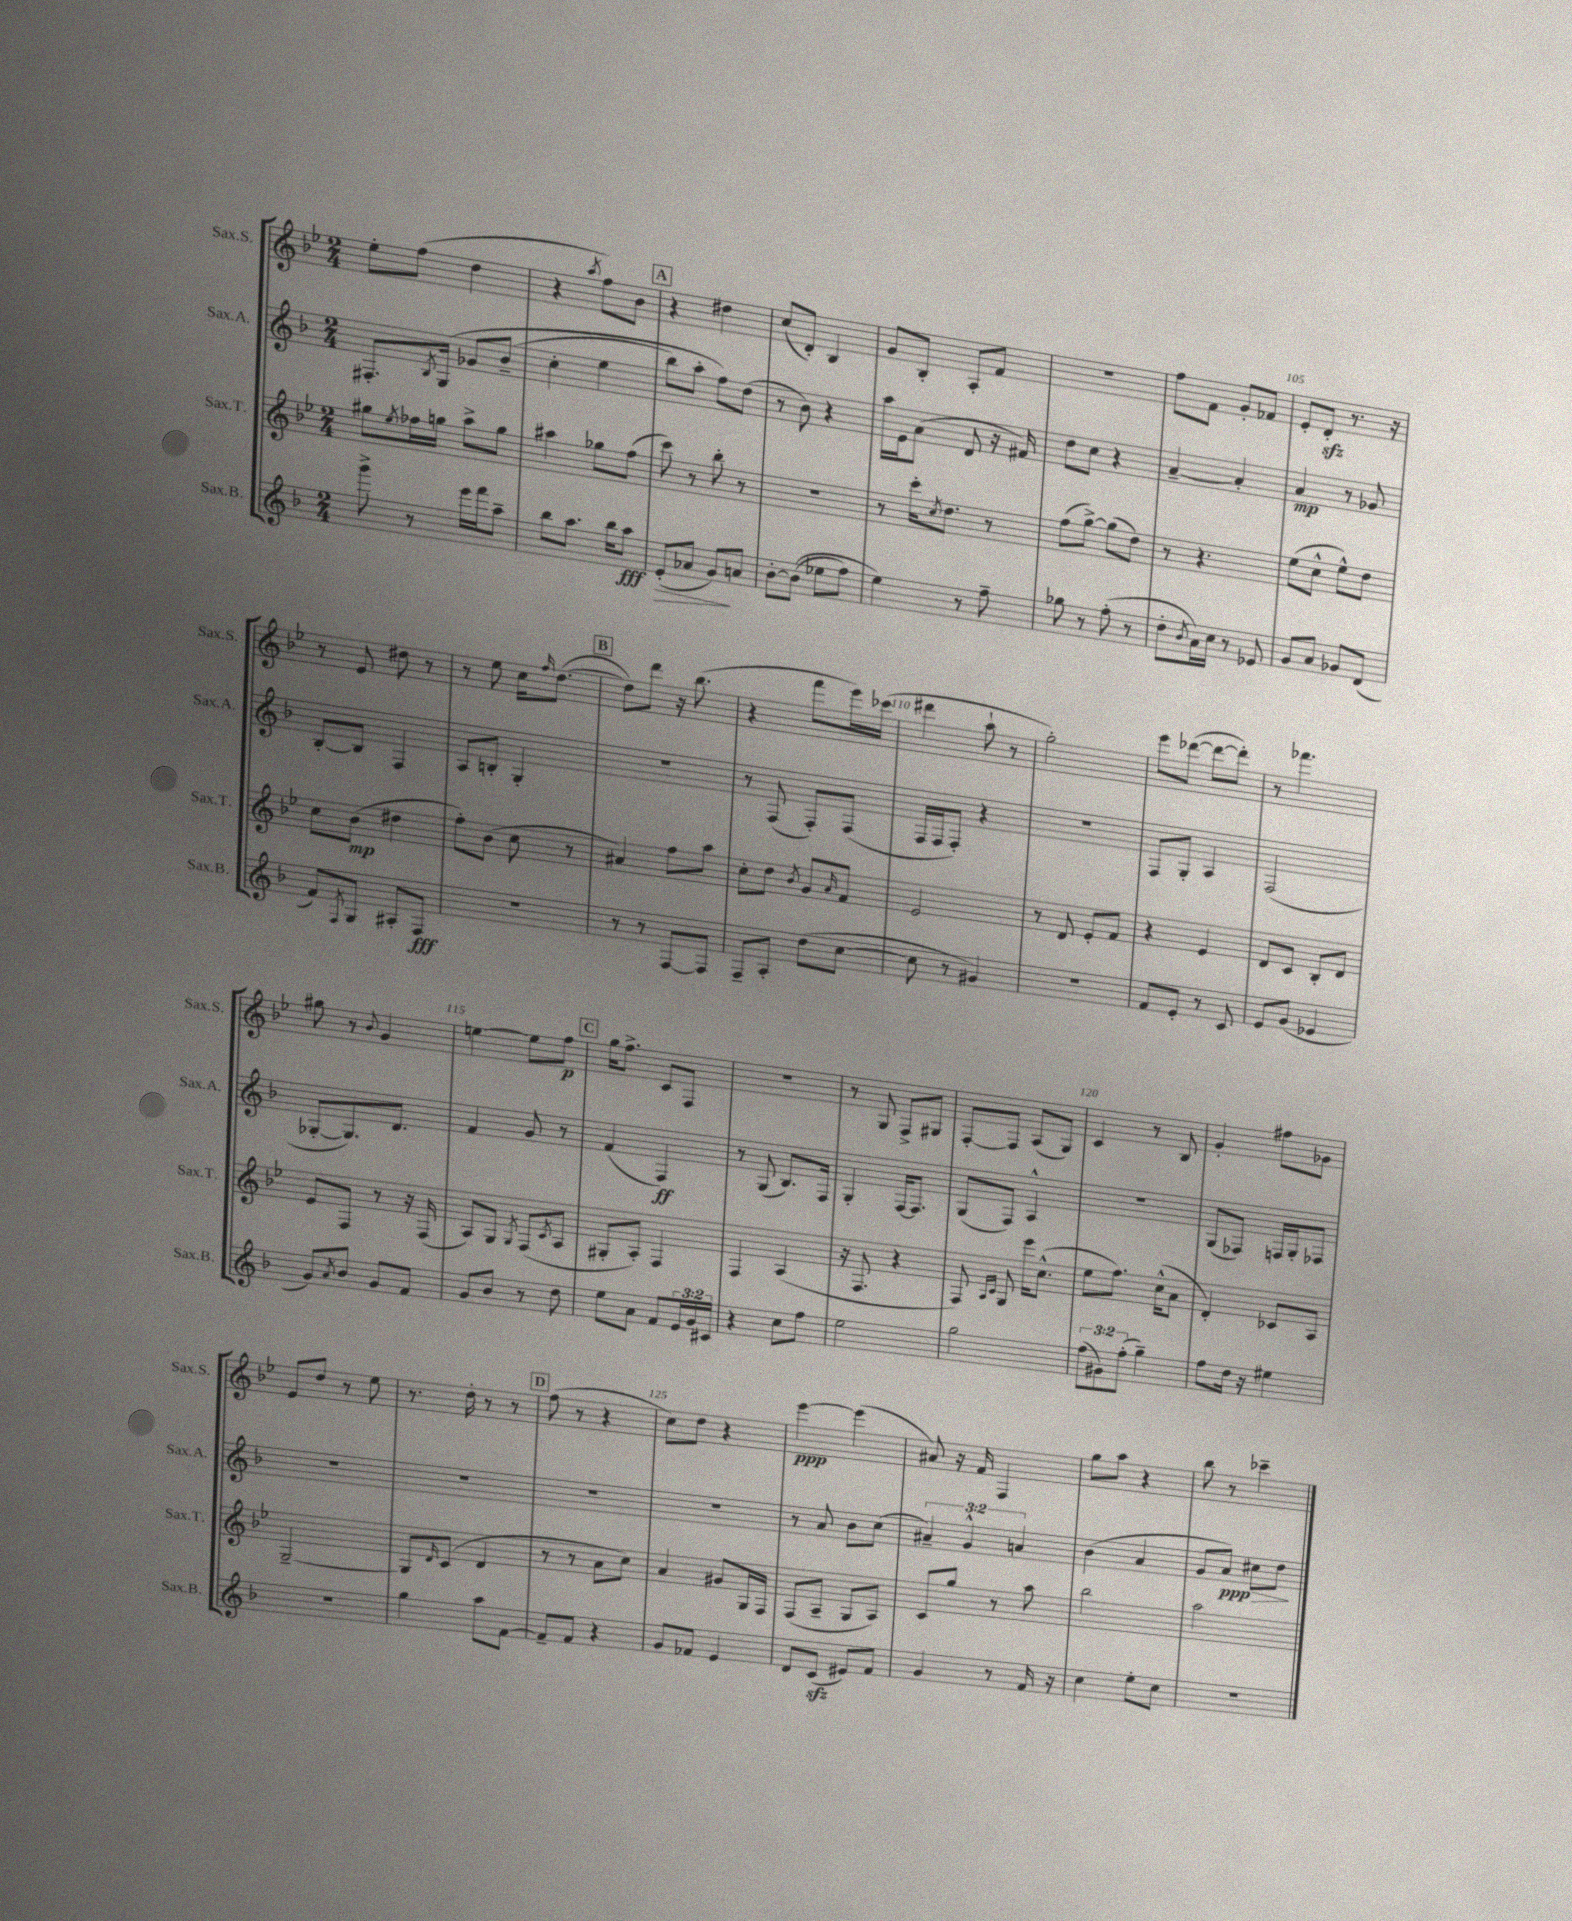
<<
\new StaffGroup <<
\new Staff = "s0" \with { instrumentName = "Sax.S." shortInstrumentName = "Sax.S." } {
    \clef treble \key bes \major \numericTimeSignature \time 2/4
    ees''8-. f''8( d''4 |
    r4 \acciaccatura { a''8 } f''8) bes'8 |
    \mark \markup { \box "A" } r4 dis''4 |
    c''8( d'8-.) bes4 |
    g'8 bes8-. a8-. f'8 |
    R2 |
    f''8 f'8 g'8-. fes'8 |
    ees'8-. d'8-.\sfz r8. r16 |
    r8 ees'8 dis''8 r8 |
    r8 ees''8 c''16 \grace { f''16 } d''8.~( |
    \mark \markup { \box "B" } d''8) d'''8 r16 bes''8.( |
    r4 f'''8 ees'''16) ces'''16( |
    dis'''4 a''8-! r8 |
    g''2-.) |
    ees'''8 des'''8~( des'''8~ des'''8-.) |
    r8 fes'''4. |
    gis''8 r8 \appoggiatura { bes'8 } g'4 |
    e''4~ e''8 f''8\p |
    \mark \markup { \box "C" } g''16 f''8.-> c'8 f8 |
    R2 |
    r8 g8 f8-> gis8 |
    f8~-. f8 a8( g8) |
    c'4 r8 bes8 |
    g'4-. fis''8 ges'8 |
    ees'8 d''8 r8 ees''8 |
    r8. d''16-. r8 r8 |
    \mark \markup { \box "D" } f''8( r8 r4 |
    c''8) d''8 r4 |
    ees'''4~\ppp ees'''4( |
    ais'8) r16 f'16 f4 |
    g''8 a''8 r4 |
    bes''8 r8 ces'''4-- \bar "|." |
}
\new Staff = "s1" \with { instrumentName = "Sax.A." shortInstrumentName = "Sax.A." } {
    \clef treble \key f \major \numericTimeSignature \time 2/4 \override Staff.TupletNumber.text = #tuplet-number::calc-fraction-text
    fis8.-. \acciaccatura { bes8 } g16\( ges'8 bes'8--( |
    c''4-. e''4 |
    \mark \markup { \box "A" } bes''8) a''8-. f''8\) d''8( |
    r8 bes'8) r4 |
    a''16 e'16 a'8( d'8 r16 fis'16) |
    d''8 c''8 r4 |
    a'4~-- a'4-. |
    a'4\mp r8 ges'8 |
    bes8~-. bes8 f4 |
    a8 b8-. g4-. |
    \mark \markup { \box "B" } r2 |
    r8 f8( f8-.) f8( |
    f16 f16 f8-.) r4 |
    r2 |
    f8 g8-. a4 |
    f2( |
    ges8~-. ges8.) d'8. |
    f'4 g'8 r8 |
    \mark \markup { \box "C" } f'4( f4\ff) |
    r8 g8( bes8.) f16 |
    g4-. f16~ f8. |
    g8( f8) a4-^ |
    r2 |
    g8( fes8) f16 g16-. fes8 |
    R2 |
    R2 |
    \mark \markup { \box "D" } R2 |
    R2 |
    r8 a'8 bes'8 c''8( |
    \tuplet 3/2 { ais'4--) g'4-^ a'4 } |
    bes'4( a'4 |
    g'8 a'8\ppp\>) cis''8 d''8\! \bar "|." |
}
\new Staff = "s2" \with { instrumentName = "Sax.T." shortInstrumentName = "Sax.T." } {
    \clef treble \key bes \major \numericTimeSignature \time 2/4
    gis''8 \acciaccatura { ees''8 } fes''16 g''16 a''8-> g''8 |
    ais''4 ges''8 f''8( |
    \mark \markup { \box "A" } c'''8) r8 bes''8-. r8 |
    R2 |
    r8 c'''16-. \acciaccatura { c''8 } d''8. r8 |
    f''8( g''8~->) g''8( d''8) |
    r8 r4. |
    ees''8( c''8-^ ees''8-^) d''8 |
    c''8 bes'8\mp( dis''4 |
    f''8-.) bes'8( c''8 r8 |
    \mark \markup { \box "B" } ais'4) f''8 a''8 |
    c''8-. d''8 \acciaccatura { bes'8 } g'8 \grace { a'16 } f'8 |
    ees'2 |
    r8 d'8 ees'8-. f'8 |
    r4 ees'4 |
    d'8 c'8 bes8-. d'8 |
    ees'8 f8 r8 r16 f16( |
    a8) g8 \acciaccatura { g8 } f8( \acciaccatura { c'8 } a8 |
    \mark \markup { \box "C" } gis8-. a8-.) f4 |
    f4 a4( |
    r16 f8. r4 |
    f8) \grace { a16 c'16 } g8 ees'''16 c''8.-^( |
    ees''8 f''8.) c''16-^( a'8 |
    d'4-.) ces'8 a8 |
    g2~-- |
    g8 \grace { d'16 } c'8( d'4 |
    \mark \markup { \box "D" } r8 r8 a'8 c''8) |
    a'4 gis'8 g16 f16 |
    f8( a8-- g8 a8) |
    c'8 g''8 r8 a''8 |
    bes''2 |
    a''2 \bar "|." |
}
\new Staff = "s3" \with { instrumentName = "Sax.B." shortInstrumentName = "Sax.B." } {
    \clef treble \key f \major \numericTimeSignature \time 2/4 \override Staff.TupletNumber.text = #tuplet-number::calc-fraction-text
    g'''8-> r8 e'''16 f'''16 a''8-- |
    bes''8 a''8. bes''16 a''8\fff |
    \mark \markup { \box "A" } e'8-.\>( aes'8 g'8\!) a'8 |
    bes'8~-. bes'8(\( ees''8 f''8) |
    e''4\) r8 f''8-- |
    ges''8 r8 f''8-.( r8 |
    d''8-. \acciaccatura { bes'8 } a'16) c''16 r8 ees'8 |
    g'8 a'8 ges'8 d'8( |
    f'8) \acciaccatura { f8 } g8 ais8-. f8\fff |
    R2 |
    \mark \markup { \box "B" } r8 r8 f8~ f8 |
    f8-- a8-. d''8( c''8~ |
    c''8 r8 gis'4) |
    r2 |
    f'8 e'8-. r8 c'8 |
    e'8 g'8( ees'4 |
    g'8) \acciaccatura { a'8 } bes'8 g'8 f'8 |
    g'8 bes'8 r8 d''8 |
    \mark \markup { \box "C" } e''8 a'8 f'8 \tuplet 3/2 { e'16 g'16 cis'16 } |
    r4 c''8 f''8 |
    e''2 |
    g''2 |
    \tuplet 3/2 { f''8( gis'8) f''8-.( } g''4--) |
    f''8 d''16 r16 eis''4 |
    R2 |
    g''4 a''8 f'8~ |
    \mark \markup { \box "D" } f'8-- f'8 r4 |
    g'8 fes'8 e'4 |
    d'8 c'8\sfz( eis'8) f'8 |
    g'4 r8 f'16 r16 |
    c''4 e''8-. c''8 |
    R2 \bar "|." |
}
>>
>>
\layout { \context { \Score currentBarNumber = #98 \override BarNumber.break-visibility = ##(#f #t #t) barNumberVisibility = #(every-nth-bar-number-visible 5) } }
